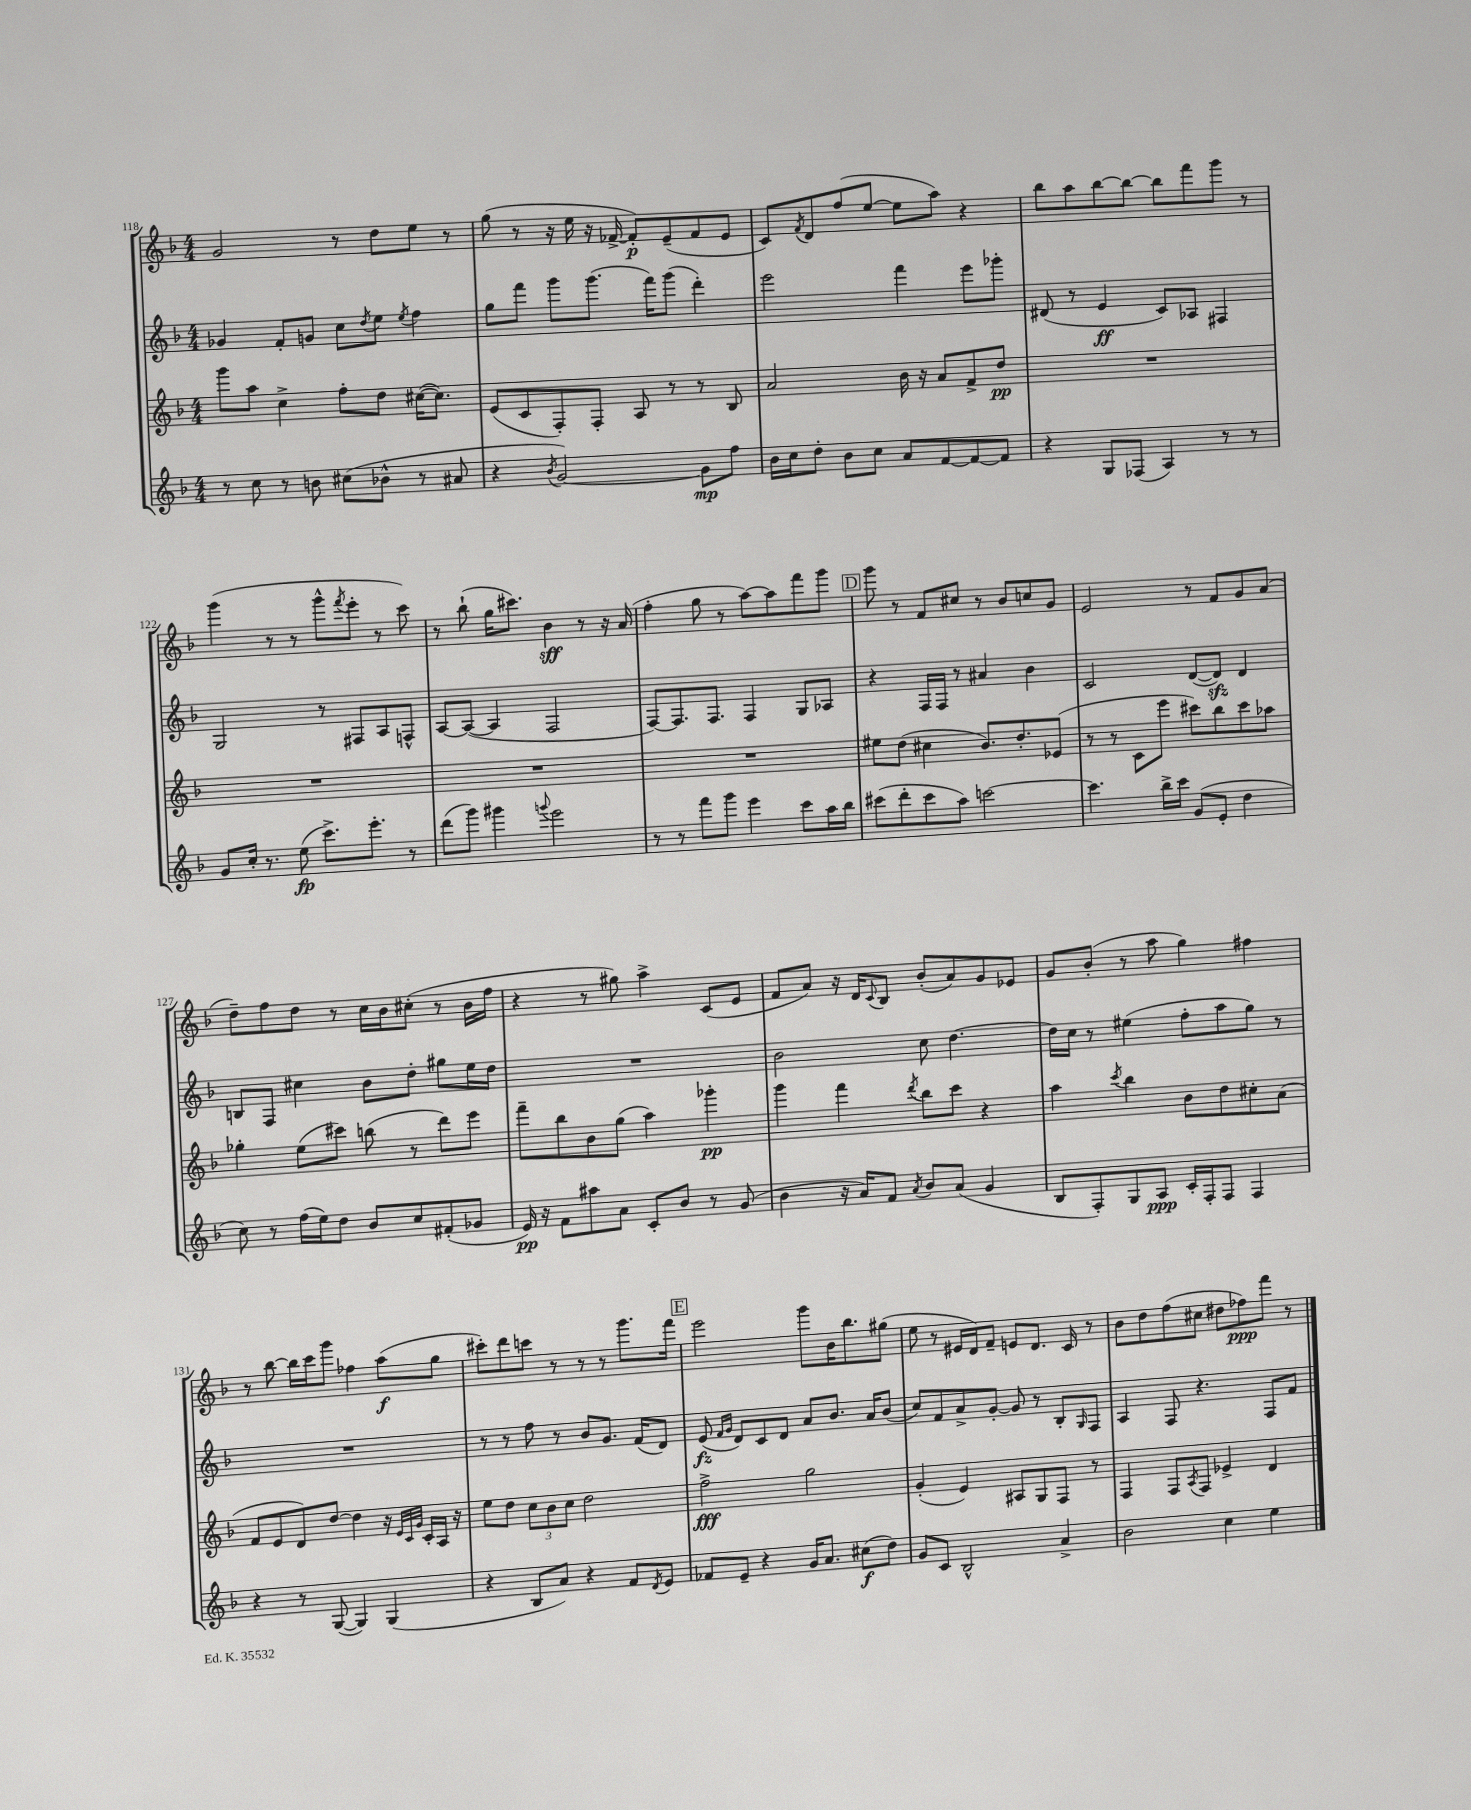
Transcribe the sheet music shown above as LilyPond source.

<<
\new StaffGroup <<
\new Staff = "s0" {
    \clef treble \key f \major \numericTimeSignature \time 4/4
    g'2 r8 d''8 e''8 r8 |
    g''8( r8 r16 e''16 r16 fes'16~-> fes'8-.\p) e'8--( fes'8 e'8 |
    c'8) \acciaccatura { f'8 } d'8 f''8( e''8~ e''8 a''8) r4 |
    bes''8 a''8 bes''8~ bes''8~ bes''8 f'''8 g'''8 r8 |
    g'''4( r8 r8 g'''8-^ \acciaccatura { f'''8 } e'''8-. r8 c'''8) |
    r8 bes''8-!( g''16 cis'''8.) bes'4\sff r8 r16 a'16( |
    f''4-. g''8 r8 a''8~) a''8 f'''8 g'''8 |
    \mark \markup { \box "D" } g'''8 r8 f'8 cis''8 r8 bes'8 c''8 g'8 |
    e'2 r8 f'8 g'8 a'8( |
    d''8--) f''8 d''8 r8 c''16 bes'16 cis''8-.( r8 bes'16 f''16 |
    r4 r8 gis''8) a''4-> c'8( e'8 |
    f'8 a'8) r16 d'16 \appoggiatura { c'8 } bes8 bes'8-.( a'8) g'8 ees'8 |
    g'8 bes'8-.( r8 a''8 g''4) fis''4 |
    r8 bes''8~ bes''16 c'''16 g'''8 fes''4 a''8\f( g''8 |
    cis'''8-.) d'''8 c'''8 r8 r8 r8 g'''8. f'''16 |
    \mark \markup { \box "E" } e'''2 g'''8 bes'16 bes''8. gis''8( |
    e''8 r8 eis'16 d'16) f'8-- e'8 d'8. c'16 r8 |
    bes'8 d''8 f''8( cis''8 dis''8 fes''8\ppp) f'''8 r8 \bar "|." |
}
\new Staff = "s1" {
    \clef treble \key f \major \numericTimeSignature \time 4/4
    ges'4 f'8-. g'8 c''8 \acciaccatura { d''8 } e''8 \acciaccatura { e''8 } f''4 |
    g''8 f'''8 g'''8 g'''8.( f'''16) g'''8( d'''4-.) |
    e'''2 f'''4 e'''8 ges'''8-. |
    dis'8( r8 e'4\ff c'8) aes8 fis4 |
    g2 r8 fis8 a8 f8-^ |
    a8~ a8~( a4 f2 |
    f8~) f8. f8. f4 g8 aes8 |
    \mark \markup { \box "D" } r4 f16 f16 r8 ais'4 bes'4 |
    c'2 d'8~( d'8\sfz) d'4 |
    b8 f8 cis''4 bes'8 d''8-. gis''8 e''16 d''16 |
    R1 |
    bes'2 c''8 d''4.~ |
    d''16 c''16 r8 eis''4( f''8-. a''8 g''8) r8 |
    R1 |
    r8 r8 f''8 r8 bes'8 g'8. f'16( d'8) |
    \mark \markup { \box "E" } e'8\fz( \grace { f'16 g'16 } d'8) c'8 d'8 a'8 bes'8. a'16 bes'8( |
    c''8) f'8 a'8-> g'8~-. g'8 r8 bes8-. \grace { g16 } f8 |
    a4 f8 r4. f8 f'8 \bar "|." |
}
\new Staff = "s2" {
    \clef treble \key f \major \numericTimeSignature \time 4/4
    g'''8 a''8 c''4-> f''8-. d''8 cis''16~( cis''8.) |
    e'8( c'8 f8-.) f8-. a8 r8 r8 bes8 |
    a'2 bes'16 r16 a'8 f'8-> d''8\pp |
    R1 |
    R1 |
    R1 |
    R1 |
    \mark \markup { \box "D" } eis''8 d''8( cis''4 bes'8.) d''8.-. ees'8( |
    r8 r8 c'8 e'''8 cis'''8) bes''8 cis'''8 aes''8 |
    ges''4-. e''8( cis'''8) b''8( r8 d'''8) e'''8 |
    f'''8-- bes''8 bes'8 g''8( a''4) ges'''4-.\pp |
    g'''4 f'''4 \acciaccatura { d'''8 } bes''8 c'''8 r4 |
    a''4 \acciaccatura { c'''8 } bes''4 bes'8 d''8 cis''8-. a'8( |
    f'8 e'8 d'8) d''8~ d''4 r16 \grace { e'32 c'32 g'32 } c'16-. a16 r16 |
    e''8 d''8 \tuplet 3/2 { c''8 bes'8 c''8 } d''2 |
    \mark \markup { \box "E" } f''2->\fff g''2 |
    g'4-.( e'4) ais8 g8 f8 r8 |
    f4 f8 \acciaccatura { a8 } f8 ees'4-> d'4 \bar "|." |
}
\new Staff = "s3" {
    \clef treble \key f \major \numericTimeSignature \time 4/4
    r8 c''8 r8 b'8 cis''8( bes'8-^ r8 ais'8 |
    r4 \acciaccatura { bes'8 } g'2~) g'8\mp f''8 |
    bes'16 c''16 d''8-. bes'8 c''8 a'8 f'8~ f'8~ f'8 |
    r4 g8 fes8( a4) r8 r8 |
    g'8 c''16-. r8. e''8\fp( c'''8.->) e'''8.-. r8 |
    d'''8( g'''8) gis'''4 \appoggiatura { g'''8 } e'''2 |
    r8 r8 f'''8 g'''8 e'''4 c'''8 a''16 bes''16 |
    \mark \markup { \box "D" } cis'''8( d'''8-. cis'''8 a''8) c'''2~ |
    c'''4. bes''16-> c'''16 g'8( e'8-. d''4 |
    c''8) r8 f''16( e''16) d''8 bes'8 c''8 fis'8-.( ges'8 |
    e'16\pp) r16 f'8 ais''8 a'8 c'8-. bes'8 r8 g'8( |
    bes'4 r16 a'16) f'8 \acciaccatura { a'8 } bes'8 a'8( g'4 |
    bes8 f8-.) g8 a8\ppp c'16-. f16-. f8 f4 |
    r4 r8 g8~( g4) g4( |
    r4 bes8 a'8) r4 f'8 \acciaccatura { d'8 } e'8 |
    \mark \markup { \box "E" } fes'8 e'8-- r4 g'16 a'8. cis''8\f( d''8) |
    g'8 c'8 bes2-^ a'4-> |
    bes'2 c''4 e''4 \bar "|." |
}
>>
>>
\layout { \context { \Score currentBarNumber = #118 } }
